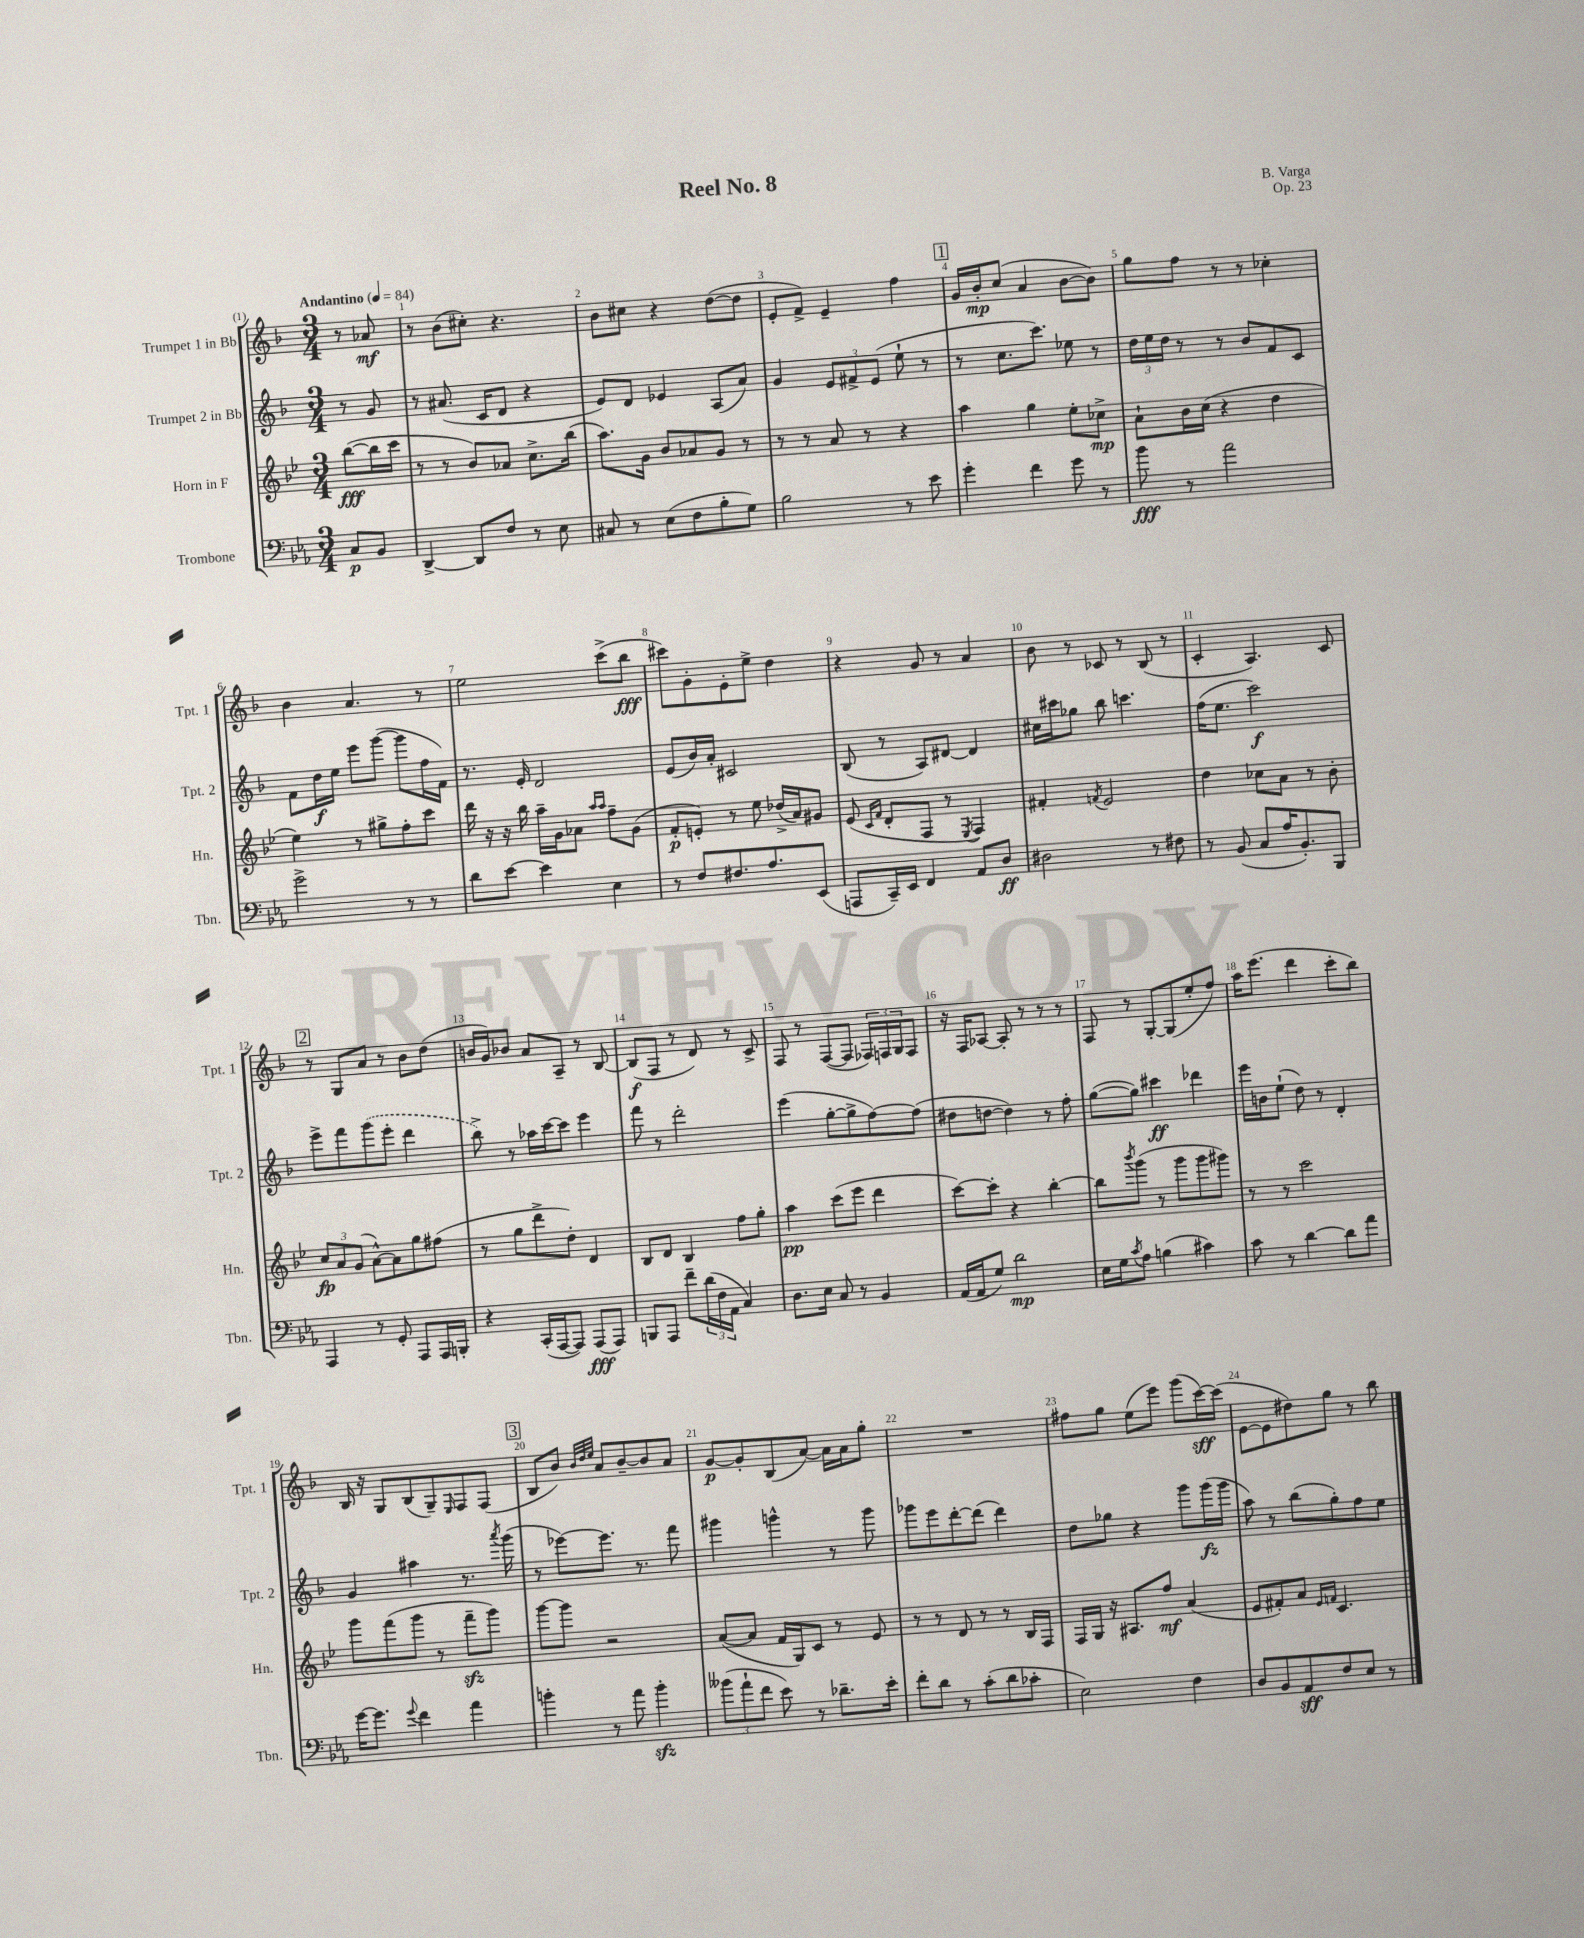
\header { title = "Reel No. 8" composer = "B. Varga" opus = "Op. 23" }
<<
\new StaffGroup <<
\new Staff = "s0" \with { instrumentName = "Trumpet 1 in Bb" shortInstrumentName = "Tpt. 1" } {
    \clef treble \key f \major \numericTimeSignature \time 3/4 \partial 4 \tempo "Andantino" 4 = 84
    r8 aes'8\mf |
    r8 bes'8( cis''8-.) r4. |
    bes'8 cis''8 r4 d''8~( d''8 |
    e'8-. f'8->) e'4-- f''4 |
    \mark \markup { \box "1" } g'16 bes'16-.\mp c''8( a'4 bes'8~ bes'8) |
    g''8 f''8 r8 r8 ces''4-. |
    bes'4 a'4. r8 |
    e''2 c'''8->( bes''8\fff |
    cis'''8) g'8-. e'8-. e''8-> d''4 |
    r4 g'8 r8 a'4 |
    bes'8 r8 ces'8 r8 bes8( r8 |
    c'4-. a4.) c'8 |
    \mark \markup { \box "2" } r8 g8 a'8 r8 bes'8 d''8( |
    b'16 g'16) bes'8 a'8 a8-- r8 bes8~ |
    bes8\f( f8 r8 d'8) r8 c'8-> |
    f8 r8 f8~( f8 \tuplet 3/2 { fes16) f16 g16 } f8 |
    r16 f16 aes8~ aes8-. r8 r8 r8 |
    f8 r8 g8~-. g8( e''8-. f''8) |
    a''16 e'''8.( d'''4 c'''8-. bes''8) |
    bes16 r16 g8 bes8( g8--) \grace { e16 } f8 f8( |
    \mark \markup { \box "3" } bes8 bes'8) \grace { bes'32 d''32 e''32 } a'8 bes'8~-- bes'8 a'8 |
    g'8~\p g'8-. bes8( a'8~) a'16 a'16 g''8-. |
    R2. |
    fis''8 g''8 e''8( e'''8) g'''8( c'''16~\sff) c'''16( |
    e'8~ e'8 dis''8) g''8 r8 bes''8 \bar "|." |
}
\new Staff = "s1" \with { instrumentName = "Trumpet 2 in Bb" shortInstrumentName = "Tpt. 2" } {
    \clef treble \key f \major \numericTimeSignature \time 3/4 \partial 4
    r8 g'8 |
    r8 ais'8.( c'16 d'8 r4 |
    e'8) d'8 ees'4 a8( a'8) |
    g'4 \tuplet 3/2 { e'8 fis'8-> e'8( } e''8-! r8 |
    \mark \markup { \box "1" } r8 c''8. c'''8.) ees''8 r8 |
    \tuplet 3/2 { d''16 e''16 d''16 } r8 r8 bes'8 f'8 c'8 |
    f'8 d''16\f e''16 e'''8 g'''8~( g'''8 f''16 f'16) |
    r8. e'16-. d'2 |
    e'8( bes'16) a'16-. cis'2 |
    bes8( r8 a8) dis'8~ dis'4 |
    cis''16 cis'''16 ges''8 bes''8 c'''4. |
    f''16( e''8. c'''2\f) |
    \mark \markup { \box "2" } e'''8-> f'''8 \once \slurDashed g'''8( e'''8-. d'''4 |
    bes''8->) r8 aes''16 c'''16~ c'''8 e'''4 |
    f'''8 r8 d'''2-. |
    e'''4( g''8~-. g''8-> f''8~) f''8( |
    dis''8 d''8~ d''4) r8 f''8-. |
    g''8~( g''8) cis'''4\ff des'''4 |
    e'''16 b'16 e''8-!( d''8) r8 d'4-. |
    g'4 ais''4 r8. \acciaccatura { a'''8 } g'''16( |
    \mark \markup { \box "3" } r8 ees'''8~) ees'''8. r8. f'''8 |
    gis'''4 g'''4-^ r8 g'''8 |
    ges'''8 e'''8 d'''8~-. d'''8( d'''4) |
    d''8 ges''8 r4 g'''8 g'''16\fz( g'''16 |
    a''8) r8 bes''8( g''8-.) f''8 e''8 \bar "|." |
}
\new Staff = "s2" \with { instrumentName = "Horn in F" shortInstrumentName = "Hn." } {
    \clef treble \key bes \major \numericTimeSignature \time 3/4 \partial 4
    bes''8~\fff( bes''16 c'''16 |
    r8 r8 bes'8) aes'8 c''8.-> bes''16( |
    a''8.) g'16 bes'8 aes'8 g'8 r8 |
    r8 r8 a'8 r8 r4 |
    \mark \markup { \box "1" } a''4 g''4 ees''8-. ces''8->\mp |
    a'8-! bes'16 c''16( r4 d''4 |
    ees''4) r8 gis''8-> f''8-. c'''8 |
    d'''16 r16 r16 bes''16 a''16-- g'16 aes'8 \grace { a''16 a''16 } f''8-- g'8( |
    f'8-.\p e'8-.) r8 ees''8 des''16->( a'16) gis'8 |
    ees'8( \grace { c'16 f'16 } d'8-. f8 r8 \acciaccatura { ees8 } f4) |
    fis'4-. \acciaccatura { f'8 } ees'2 |
    d''4 ces''8 a'8 r8 bes'8-. |
    \mark \markup { \box "2" } \tuplet 3/2 { c''8\fp a'8 g'8( } a'8~-^) a'8 g''8 fis''8( |
    r8 g''8 d'''8-> d''8-.) d'4 |
    bes8 d'8 bes4 f''8 g''8-. |
    a''4\pp c'''8( ees'''8 d'''4 |
    c'''8~) c'''8-. r4 bes''4~-. |
    bes''8 \acciaccatura { bes'''8 } g'''8( r8 g'''8 g'''8 gis'''8) |
    r8 r8 c'''2 |
    g'''8 f'''8( g'''8 r8 f'''8--\sfz g'''8) |
    \mark \markup { \box "3" } g'''8~ g'''8 r2 |
    a'8~( a'8 f'16 g16) c'8 r8 ees'8 |
    r8 r8 d'8 r8 r8 bes16 f16 |
    f16 g16 r16 ais8. f''8\mf a'4( |
    ees'8 fis'8-.) a'8 \grace { ees'16 f'16 } c'4. \bar "|." |
}
\new Staff = "s3" \with { instrumentName = "Trombone" shortInstrumentName = "Tbn." } {
    \clef bass \key ees \major \numericTimeSignature \time 3/4 \partial 4
    c8\p bes,8 |
    d,4~-> d,8 f8 r8 ees8 |
    cis8 r8 ees8( f8 bes8-. g8) |
    bes2 r8 ees'8 |
    \mark \markup { \box "1" } g'4-. f'4 g'8 r8 |
    bes'8\fff r8 aes'2 |
    g'2-> r8 r8 |
    d'8 ees'8~ ees'4 ees4 |
    r8 f8 fis8. aes8. ees,8( |
    a,,8 c,16--) ees,16 f,4 aes,8 d8\ff |
    dis2 r8 fis8 |
    r8 bes,8( c8 aes16 bes,8.-.) bes,,8 |
    \mark \markup { \box "2" } aes,,4 r8 g,8-. aes,,8 aes,,16 b,,16-. |
    r4 c,16-.( aes,,16~ aes,,8) aes,,8\fff( aes,,8) |
    b,,8 aes,,8 f'8-- \tuplet 3/2 { d'16( f16 aes,16 } c4) |
    d8. ees16 c8 r8 bes,4 |
    aes,16( aes,16 g8) d'2\mp |
    ees16 g16 \acciaccatura { c'8 } aes8 b4( cis'4) |
    c'8 r8 d'4~ d'8 aes'8 |
    g'16~ g'8. \appoggiatura { g'8 } f'4 aes'4 |
    \mark \markup { \box "3" } b'4-. r8 aes'8 b'4-.\sfz |
    \tuplet 3/2 { beses'8( aes'8-! f'8 } ees'8) r8 des'8.-- ees'16-. |
    f'8-. d'8 r8 c'8-.( d'8 ces'8-. |
    ees2) f4 |
    d8 bes,8 aes,8\sff f8 ees8 r8 \bar "|." |
}
>>
>>
\layout { \context { \Score \override BarNumber.break-visibility = ##(#f #t #t) barNumberVisibility = #all-bar-numbers-visible } }
